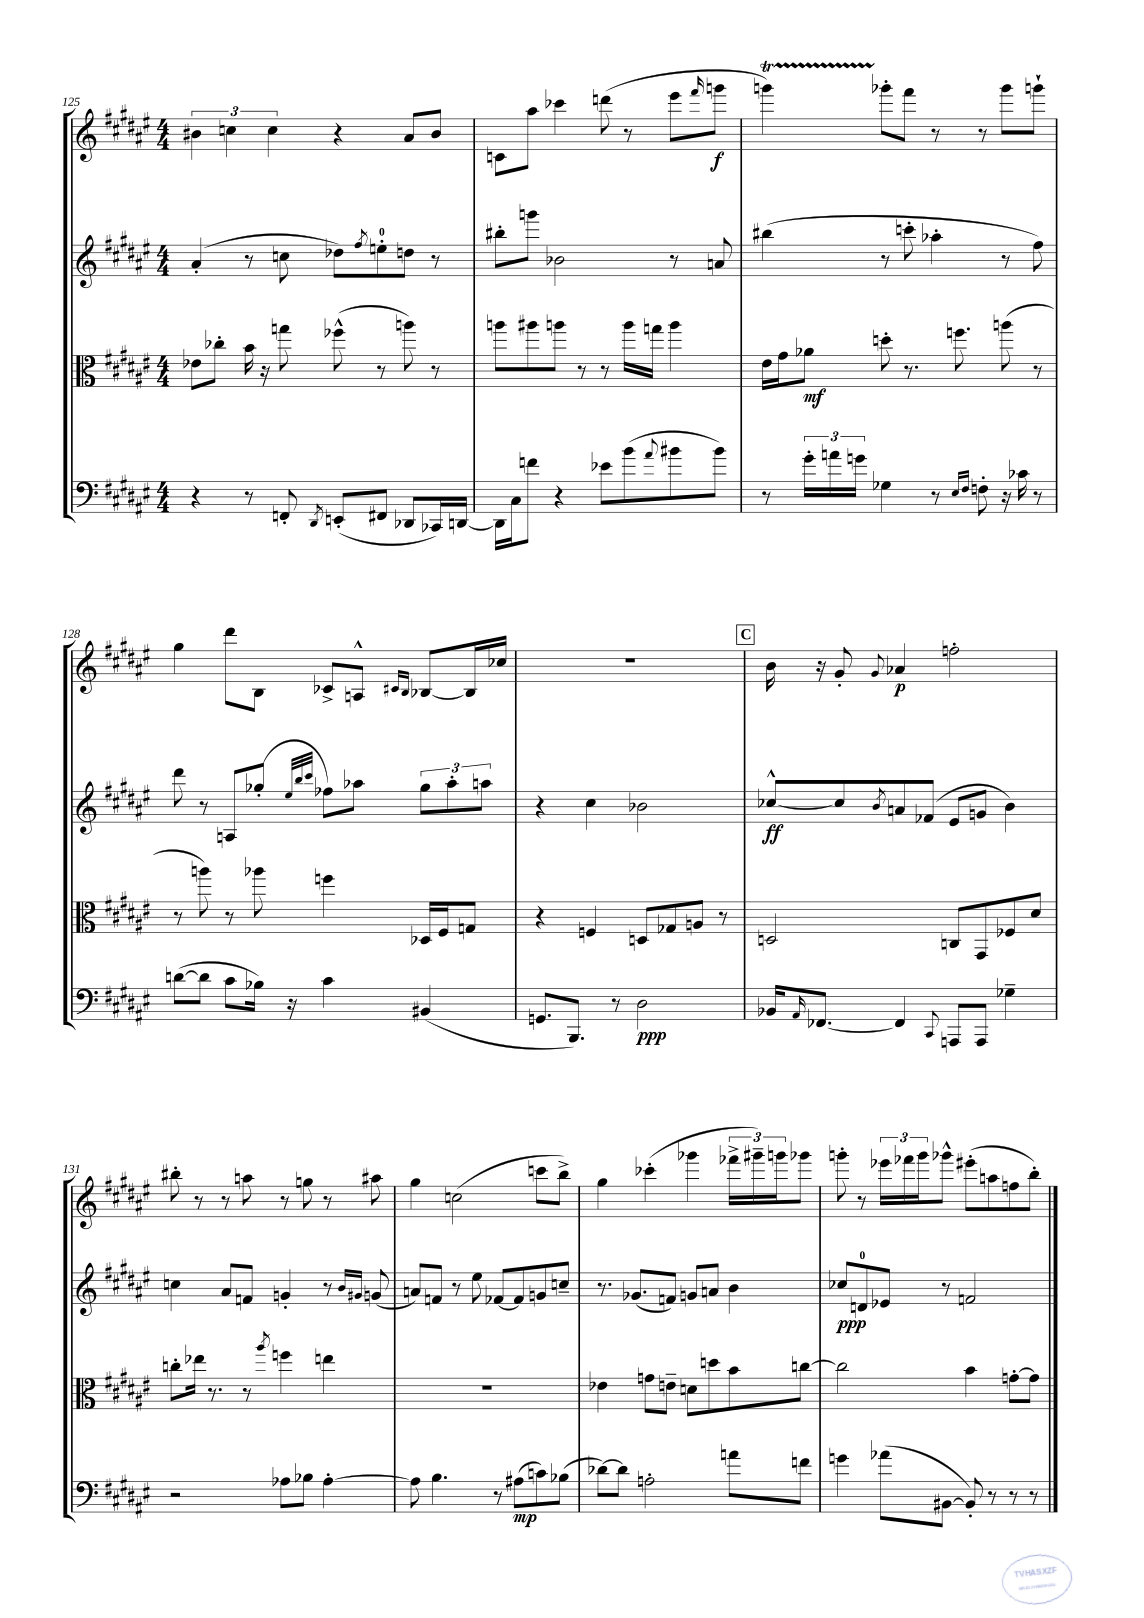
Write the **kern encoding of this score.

**kern	**kern	**kern	**kern
*staff4	*staff3	*staff2	*staff1
*clefF4	*clefC3	*clefG2	*clefG2
*k[f#c#g#d#a#e#]	*k[f#c#g#d#a#e#]	*k[f#c#g#d#a#e#]	*k[f#c#g#d#a#e#]
*M4/4	*M4/4	*M4/4	*M4/4
4r	8e-	(4a#'	6b#
.	8cc-'	.	.
.	.	.	6cc
8r	16b	8r	.
.	16r	.	.
.	.	.	6cc
8FF'	8gg	8cc	.
8qDD#	.	.	.
(8EE'	(8ff-^^	8dd-)	4r
.	.	8qff#	.
8FF#	8r	8ee'	.
8DD-	8aa)	8dd	8a#
16CC-)	8r	8r	8b#
[16DD	.	.	.
=	=	=	=
16DD]	8aa	8bb#'	8c
16C#	.	.	.
8f	8aa#	8ggg	8aa#
4r	8aa	2b-	4ccc-
.	8r	.	.
8e-	8r	.	(8ddd
(8b	16aa	.	8r
.	16gg	.	.
8qqa#	.	.	.
8b#	4aa	8r	8eee#
.	.	.	16qqfff#
8b#)	.	8a	8ggg
=	=	=	=
8r	16e#	(4bb#	4ggg)
.	16g#	.	.
24g#'	8a-	.	.
24a	.	.	.
24g	.	.	.
4G-	8dd'	8r	8ggg-'
.	8.r	8ccc'	8fff#
8r	.	4aa-'	8r
.	8.ff	.	.
16qqE#	.	.	.
16qqF#	.	.	.
8F'	.	.	8r
16r	(8aa	8r	8ggg-
16c-	.	.	.
8r	8r	8ff#)	8ggg`
=	=	=	=
([8d	8r	8ddd#	4gg#
8d]	8aa)	8r	.
8c#	8r	8A	8ddd#
16B-)	8aa-	(8gg-'	8B
16r	.	.	.
.	.	32qqee#	.
.	.	32qqbb	.
.	.	32qqccc#	.
4c#	4ff	8ff-)	8c-^
.	.	8aa-	8A^^
.	.	.	16qqc#
.	.	.	16qqB
(4BB#	16D-	12gg-	[8B-
.	16F#	.	.
.	.	12aa-'	.
.	8G	.	16B-]
.	.	12aa	.
.	.	.	16cc-
=	=	=	=
8.GG	4r	4r	1r
8.BBB)	.	.	.
.	4F	4cc#	.
8r	.	.	.
2D#	8D	2b-	.
.	8G-	.	.
.	8A	.	.
.	8r	.	.
=	=	=	=
16BB-	2D	[8cc-^^	16b
16qqAA#	.	.	.
[8.FF-	.	.	16r
.	.	8cc-]	8g#'
.	.	8qb	8qqg#
4FF-]	.	8a	4a-
.	.	(8f-	.
8qqCC#	.	.	.
8AAA	8C	8e#	2ff'
8AAA	8GG#	8g	.
4G-~	8F-	4b)	.
.	8d#	.	.
=	=	=	=
2r	8cc'	4cc	8bb#'
.	16ee-	.	8r
.	8.r	.	.
.	.	8a#	8r
.	8r	8f	8aa
.	8qaa#	.	.
8A-	4ff	4g'	8r
8B-	.	.	8gg
[4A-'	4ee	8r	8r
.	.	16qqb	.
.	.	16qqg#	.
.	.	(8g	8aa#
=	=	=	=
8A-]	1r	8a)	4gg#
4.B	.	8f	.
.	.	8r	(2cc
.	.	8ee#	.
8r	.	[8f-	.
(8A#	.	8f-]	.
8c)	.	8g	8ccc
(8B-	.	8cc~	8bb^)
=	=	=	=
[8d-)	4e-	8.r	4gg#
8d-]	.	.	.
.	.	(8.g-	.
2A'	8g	.	(4ccc-'
.	8e~	8f)	.
.	8d	8g	4ggg-
.	8dd	8a	.
8a	8b	4b	24fff-^
.	.	.	24ggg#~)
.	.	.	24ggg
8f	[8cc	.	8ggg-
=	=	=	=
4g	2cc]	8cc-	8ggg'
.	.	8d	8r
(8a-	.	8e-	24eee-
.	.	.	24fff-
.	.	.	24ggg
[8BB#	.	8r	8ggg-^^
8BB#'])	4b	2f	(8eee#'
8r	.	.	8aa
8r	[8g'	.	8ff
8r	8g]	.	8bb')
==	==	==	==
*-	*-	*-	*-
